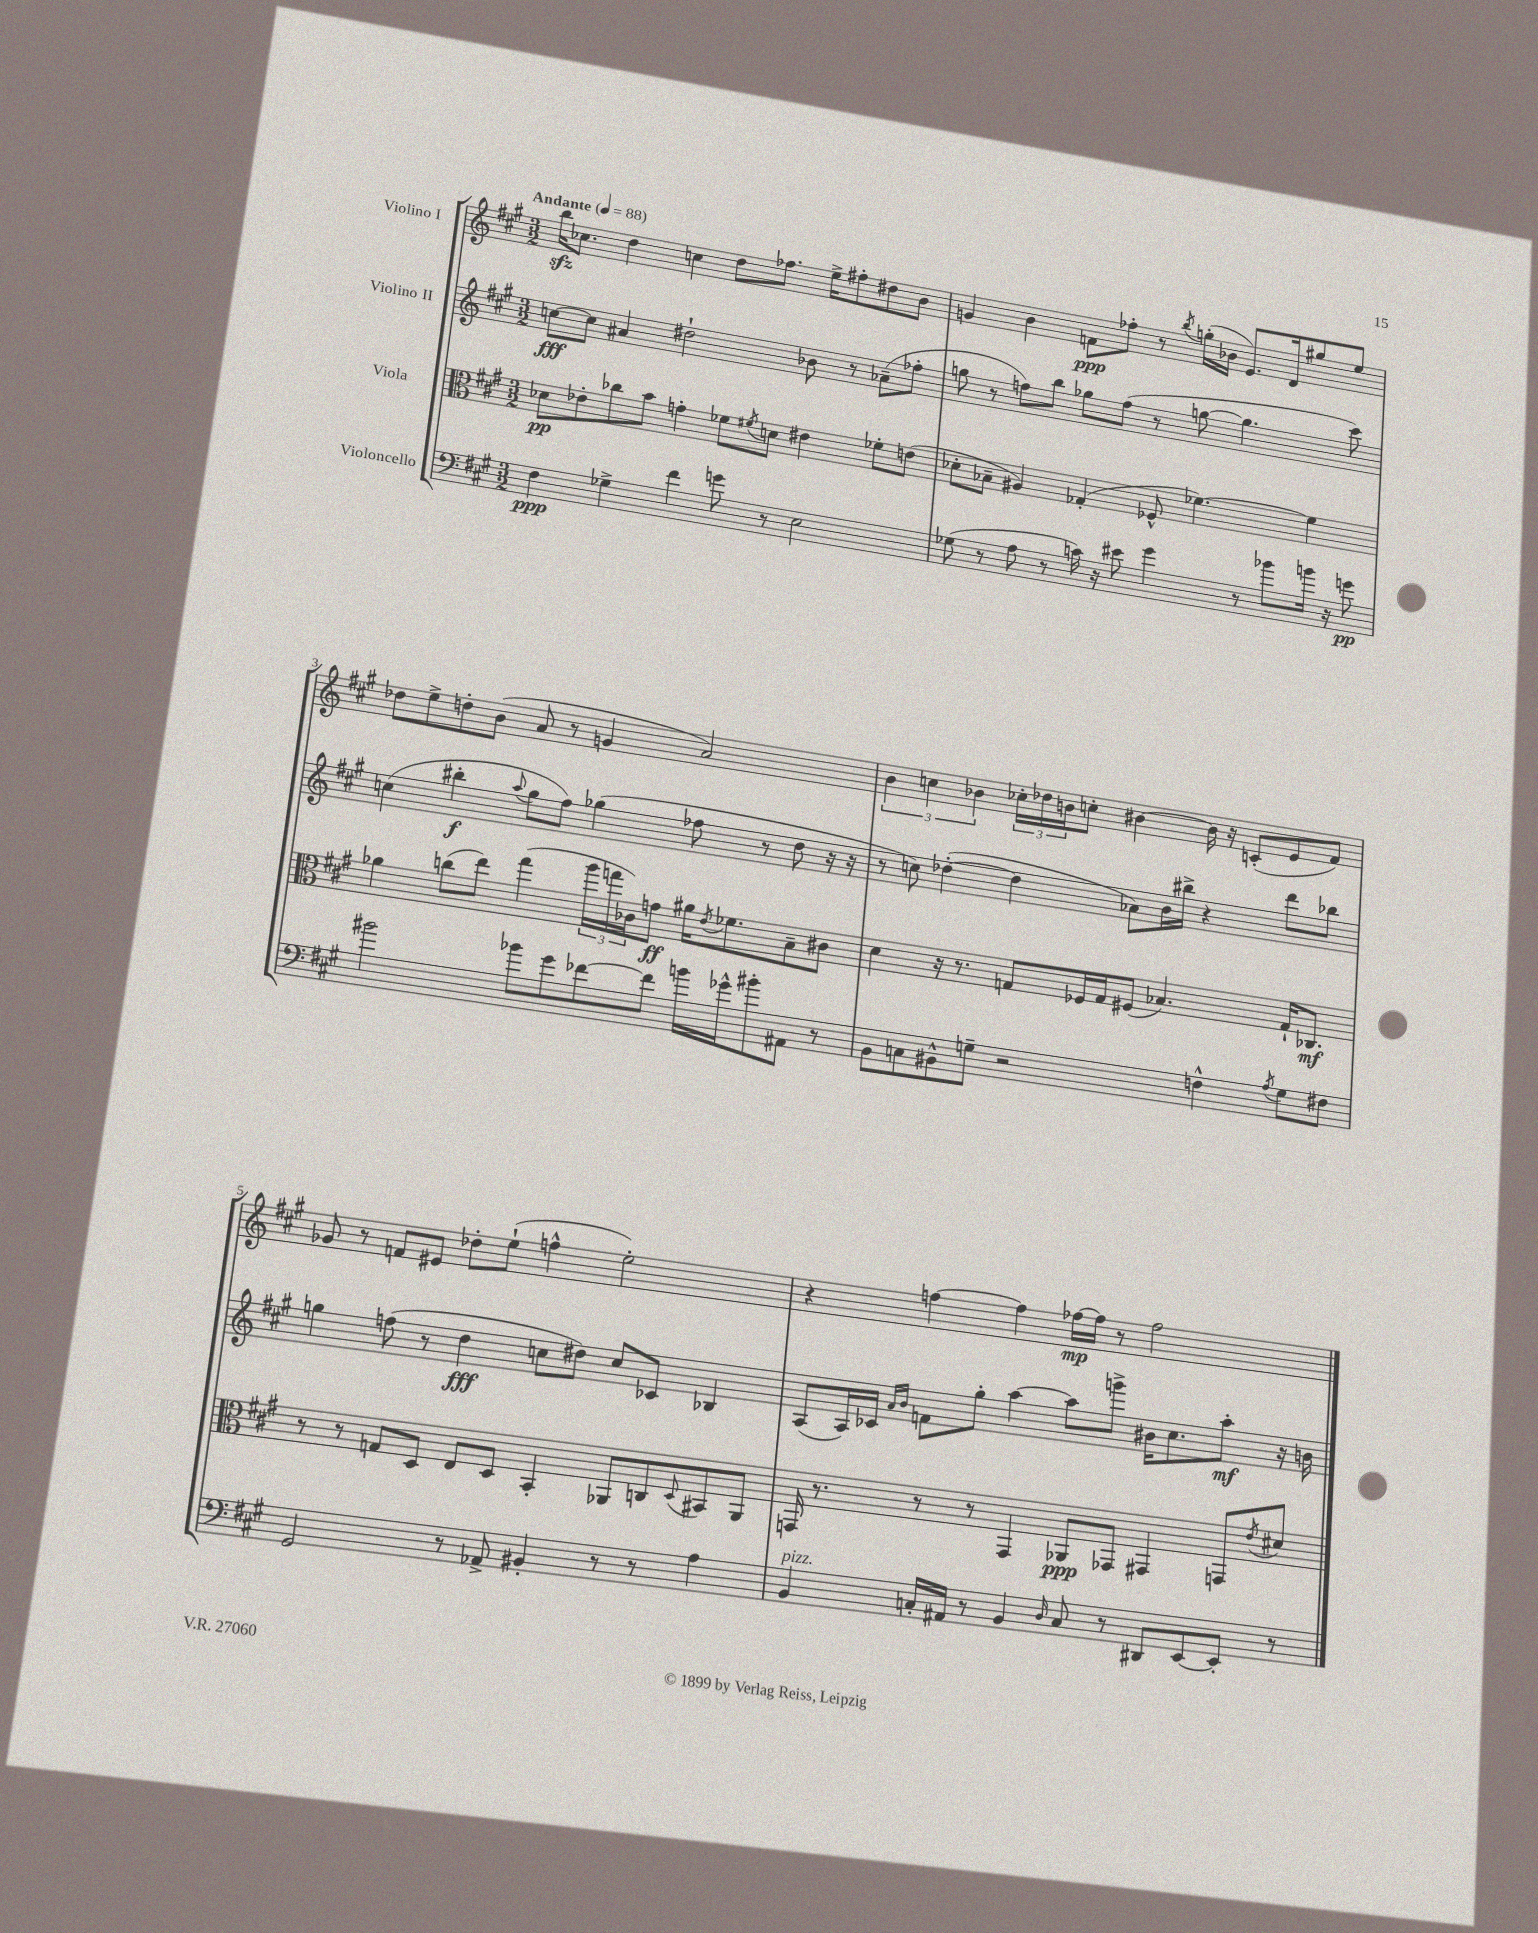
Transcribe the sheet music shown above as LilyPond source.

<<
\new StaffGroup <<
\new Staff = "s0" \with { instrumentName = "Violino I" } {
    \clef treble \key a \major \numericTimeSignature \time 3/2 \tempo "Andante" 4 = 88
    b''16\sfz ces''8. d''4 c''4 d''8 fes''8. e''16-> fis''8-. dis''8 b'8 |
    g'4 b'4 f'8\ppp fes''8-. r8 \acciaccatura { b''8 } g''16-.( bes'16 e'8.) d'16 gis''8 e''8 |
    des''8 e''8-> d''8-. b'8( a'8 r8 g'4 a'2) |
    \tuplet 3/2 { b'4 c''4 bes'4 } \tuplet 3/2 { ces''16-. des''16 b'16 } c''8-. bis'4~ bis'16 r16 c'8-.( e'8 fis'8) |
    ges'8 r8 f'8 eis'8 des''8-. e''8-!( f''4-^ e''2-.) |
    r4 f''4~ f''4 fes''16~\mp fes''16 r8 fes''2 \bar "|." |
}
\new Staff = "s1" \with { instrumentName = "Violino II" } {
    \clef treble \key a \major \numericTimeSignature \time 3/2
    c''8~\fff c''8 ais'4 dis''2-! bes'8 r8 aes'8--( fes''8-. |
    g''8 r8 f''8) b''8 ges''8 f''8( r8 g''8~ g''4. cis'''8) |
    c''4( bis''4-.\f \appoggiatura { a''8 } gis''8 fis''8) ges''4( fes''8 r8 d''8 r16 r16 |
    r8 c''8) des''4~-.( des''4 aes'8) b'16 bis''16-> r4 d'''8 bes''8 |
    g''4 f''8( r8 d''4\fff c''8 dis''8) c''8 ces'8 bes4 |
    a8( a16) ces'16 \grace { a'16 b'16 } f'8 gis''8-. a''4~ a''8 g'''8-> bis'16 cis''8. a''8-.\mf r16 b'16 \bar "|." |
}
\new Staff = "s2" \with { instrumentName = "Viola" } {
    \clef alto \key a \major \numericTimeSignature \time 3/2
    des'8\pp ees'8-. ces''8 b'8 g'4-. fes'8 \acciaccatura { fis'8 } d'8 eis'4 fes'8-. e'8( |
    des'8-. bes8-- ais4) ges4-.( fes8-^ fes'4.~) fes'4 |
    aes'4 c''8( e''8) gis''4( \tuplet 3/2 { a''16 g''16 ces'16) } g'8\ff ais'16 \acciaccatura { e'8 } fes'8. b8-- cis'8 |
    d'4 r16 r8. g8 fes16 g16 fis8( bes4.) g16-! ces8.\mf |
    r8 r8 g8 d8 e8 d8 b,4-. aes,8 c8 \appoggiatura { d8 } bis,8 aes,8 |
    g,16 r8. r8 r8 g,4 aes,8\ppp ges,8 gis,4 g,8 \acciaccatura { e'8 } dis'8 \bar "|." |
}
\new Staff = "s3" \with { instrumentName = "Violoncello" } {
    \clef bass \key a \major \numericTimeSignature \time 3/2
    fis4\ppp ges4-> fis'4 g'8 r8 e2 |
    ges8( r8 a8 r8 c'16) r16 eis'8 gis'4 r8 bes'8 b'16 r16 g'8\pp |
    bis'2 bes'8 gis'8 fes'8~ fes'8 b'16 ges'16-^ bis'8-. ais,8 r8 |
    b,8 c8 bis,8-^ g8-- r2 f4-^ \acciaccatura { a8 } g8 fis8 |
    gis,2 r8 aes,8-> bis,4-. r8 r8 a4 |
    b,4^\markup { \italic "pizz." } c16-. ais,16 r8 b,4 \grace { d16 } c8 r8 dis,8 e,8~ e,8-. r8 \bar "|." |
}
>>
>>
